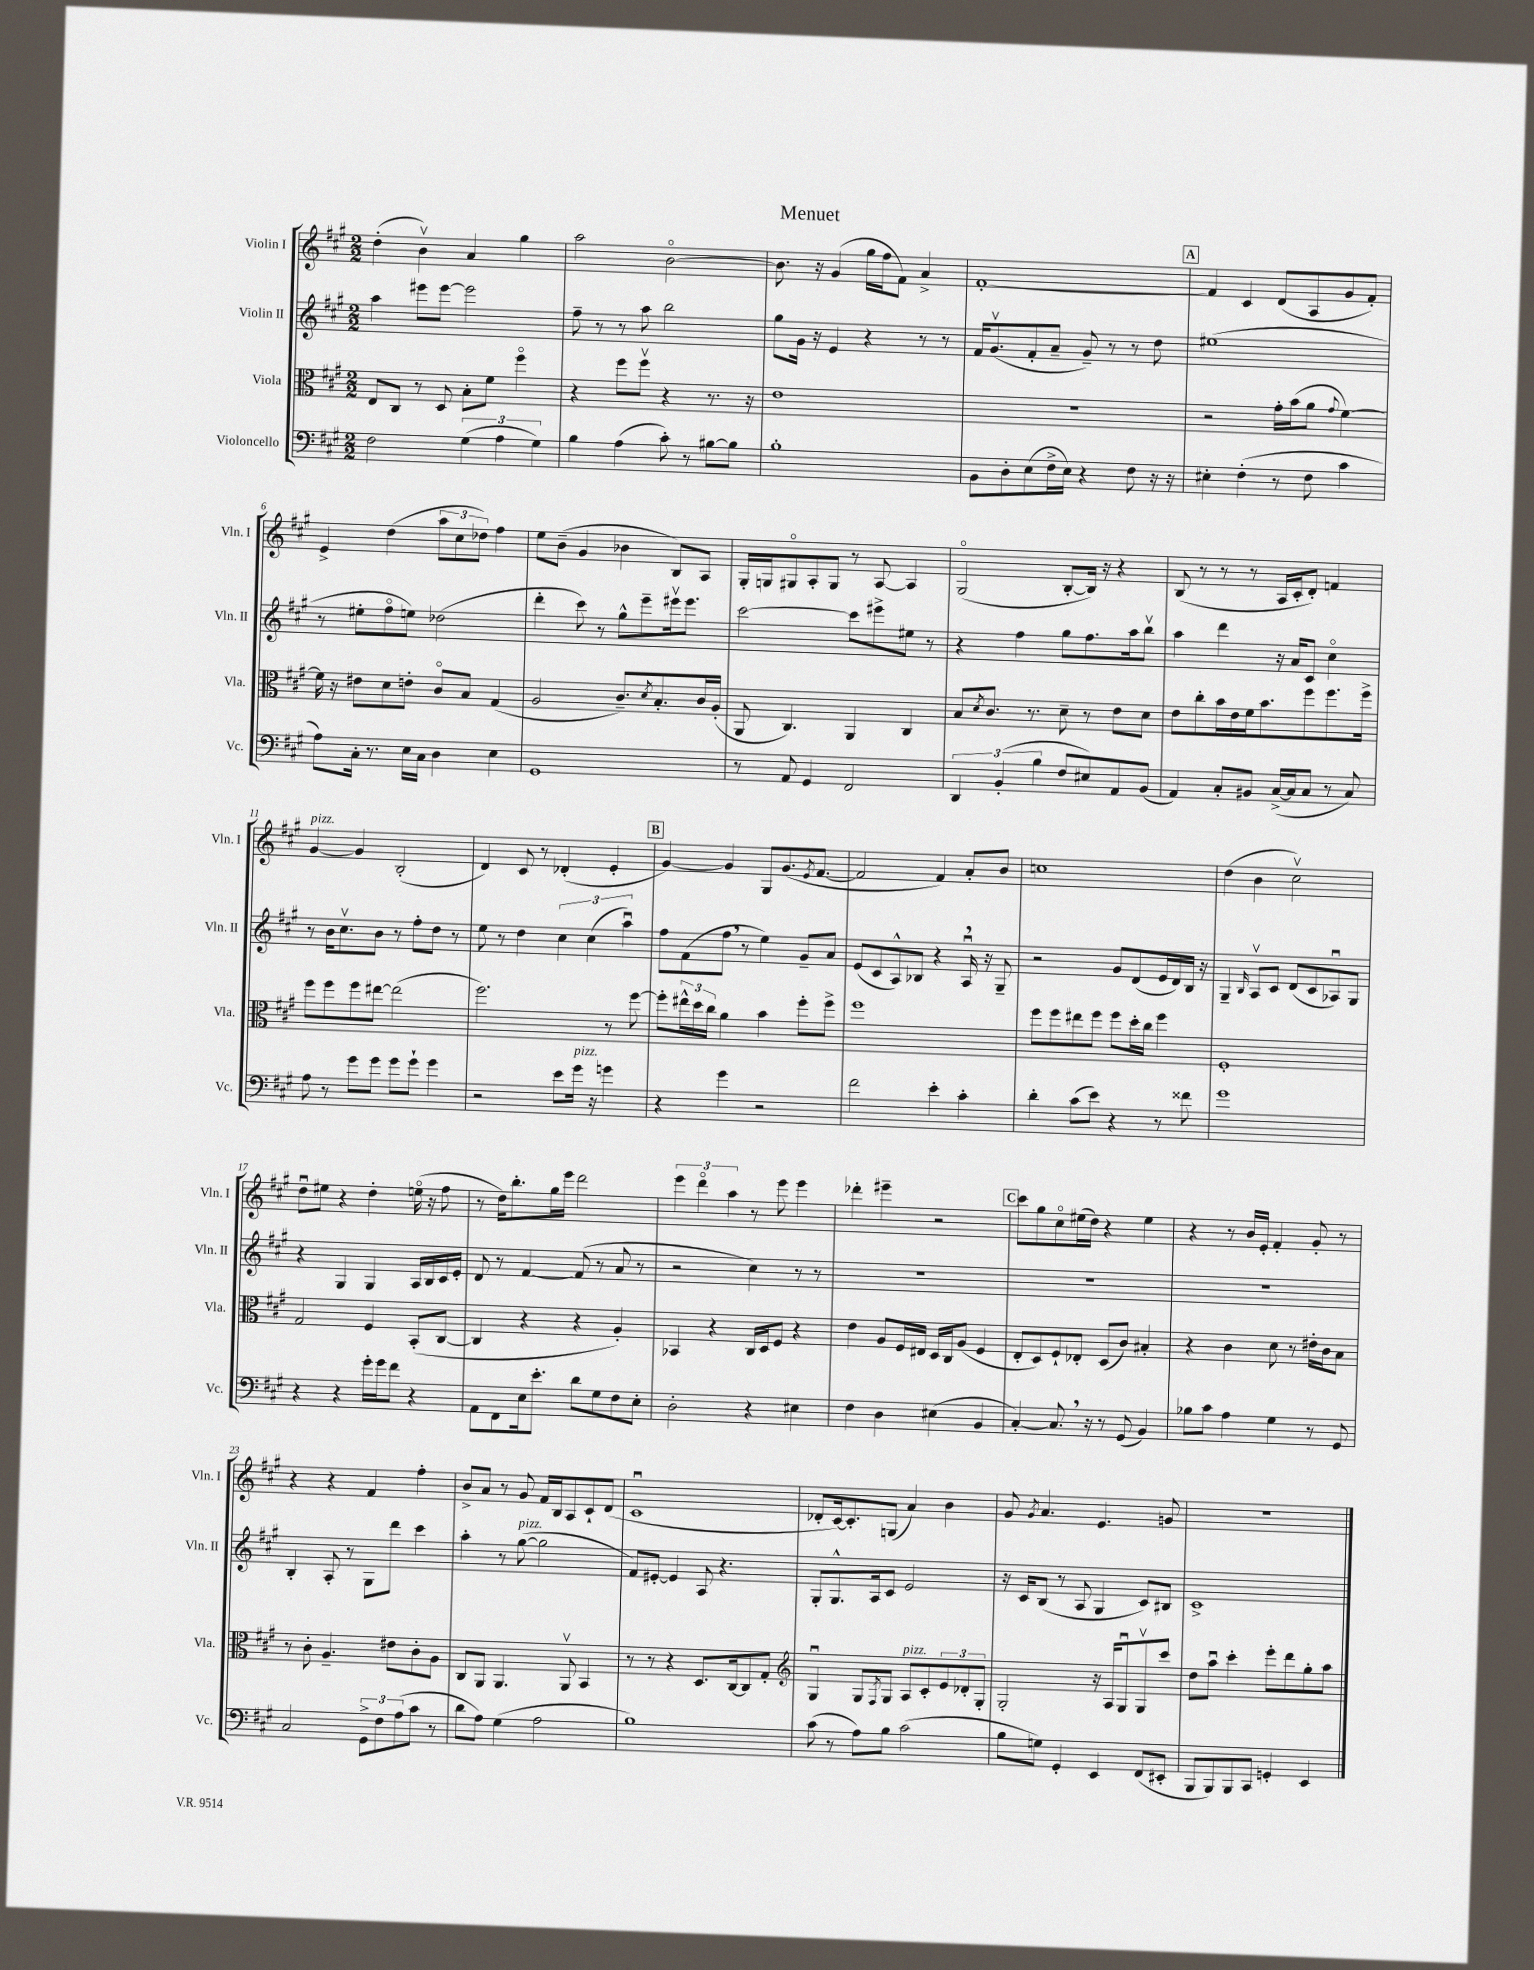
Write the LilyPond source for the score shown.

\header { title = "Menuet" }
<<
\new StaffGroup <<
\new Staff = "s0" \with { instrumentName = "Violin I" shortInstrumentName = "Vln. I" } {
    \clef treble \key a \major \numericTimeSignature \time 2/2
    d''4-.( b'4\upbow) a'4 gis''4 |
    a''2 b'2~\flageolet |
    b'8. r16 gis'4( gis''16 fis''16 fis'8) a'4-> |
    fis'1~-. |
    \mark \markup { \box "A" } fis'4 cis'4 d'8( a8 gis'8 fis'8-.) |
    e'4-> d''4( \tuplet 3/2 { a''8 cis''8 des''8) } fis''4 |
    e''8 b'8--( gis'4 bes'4 b8) a8 |
    gis16-. g16 gis8\flageolet a8-. gis8 r8 a8~ a4 |
    gis2\flageolet( b8~-. b16) r16 r4 |
    b8( r8 r8 r8 a16 cis'16-. d'8-.) f'4 |
    gis'4~^\markup { \italic "pizz." } gis'4 b2-.( |
    d'4) cis'8 r8 des'4-.( e'4-. |
    \mark \markup { \box "B" } gis'4~) gis'4 gis8 gis'8.( \acciaccatura { e'8 } fis'8.~ |
    fis'2 fis'4) a'8-. b'8 |
    c''1 |
    d''4( b'4 cis''2\upbow) |
    d''8\downbow eis''8 r4 d''4-. e''16\flageolet( r16 fis''8 |
    r8 d''16) b''8.-. gis''16 e'''16 d'''2 |
    \tuplet 3/2 { e'''4 d'''4\flageolet a''4 } r8 e'''8 e'''4 |
    des'''4-. eis'''4-- r2 |
    \mark \markup { \box "C" } cis'''8 gis''8 cis''8\flageolet eis''16( d''16) r4 eis''4 |
    r4 r8 b'16 e'16-. fis'4-. gis'8-. r8 |
    r4 r4 fis'4 fis''4-. |
    b'8-> a'8 r8 gis'8 fis'16 b16 a8 cis'8-! d'8( |
    cis'1\downbow |
    des'8-. cis'16~) cis'8.-. g8( a'4) b'4 |
    gis'8 \acciaccatura { gis'8 } a'4. e'4. g'8 |
    r1 \bar "|." |
}
\new Staff = "s1" \with { instrumentName = "Violin II" shortInstrumentName = "Vln. II" } {
    \clef treble \key a \major \numericTimeSignature \time 2/2
    a''4 eis'''8 eis'''8~ eis'''2 |
    fis''8-- r8 r8 a''8 b''2 |
    gis''8 gis'16 r16 e'4 r4 r8 r8 |
    fis'16 gis'8.\upbow( fis'8-. a'8-- gis'8--) r8 r8 d''8 |
    \mark \markup { \box "A" } eis''1( |
    r8 eis''8-. fis''8\flageolet e''8) des''2( |
    d'''4-. cis'''8) r8 gis''8-^ e'''8-- eis'''16\upbow eis'''8. |
    cis'''2~ cis'''8 eis'''8-> eis''8 r8 |
    r4 fis''4 gis''8 fis''8. a''16 b''8\upbow |
    a''4 d'''4 r16 a'16 cis'8 cis''4\flageolet |
    r8 b'16 cis''8.\upbow b'8 r8 fis''8-. d''8 r8 |
    e''8 r8 d''4 \tuplet 3/2 { cis''4 cis''4( a''4\downbow) } |
    \mark \markup { \box "B" } fis''8 fis'8( fis''8 \breathe r8 e''4) gis'8-- a'8 |
    e'8( cis'8 a8-^) bes8 r4 a16\downbow \breathe r16 gis8-- |
    r2 gis'8 d'8( e'16 d'16) b16 r16 |
    gis4-- \grace { b16 } a8\upbow cis'8 d'8( cis'8 aes8\downbow) gis8 |
    r4 gis4 gis4 a16 b16 cis'16 e'16-. |
    d'8 r8 fis'4~ fis'8( r8 a'8 r8 |
    r2 cis''4) r8 r8 |
    R1 |
    \mark \markup { \box "C" } R1 |
    R1 |
    b4-. a8-. r8 gis8 d'''8 cis'''4 |
    a''4-. r8 gis''8~^\markup { \italic "pizz." }( gis''2 |
    fis'8) eis'8~-. eis'4 a8 r4. |
    gis8-. gis8.-^ a16 cis'8 e'2 |
    r16 cis'16 b8( r8 a8 gis4 cis'8) bis8 |
    cis'1-> \bar "|." |
}
\new Staff = "s2" \with { instrumentName = "Viola" shortInstrumentName = "Vla." } {
    \clef alto \key a \major \numericTimeSignature \time 2/2
    e8 cis8 r8 d8 b8-. fis'8 fis''4\flageolet |
    r4 fis''8 fis''8\upbow r4 r8. r16 |
    e'1 |
    R1 |
    \mark \markup { \box "A" } r2 gis'16-. b'16( a'8 \appoggiatura { gis'8 } fis'4~) |
    fis'16 r16 eis'8 d'8 e'8-. cis'8\flageolet b8 gis4( |
    a2 cis'8.--) \acciaccatura { d'8 } b8.-. cis'16 a16-.( |
    a,8 cis4.) a,4 cis4 |
    b8 \acciaccatura { d'8 } cis'8. r8. d'8-- r8 e'8 d'8 |
    e'8 cis''8-. b'16 e'16 fis'16 b'8. fis''8 fis''8. fis''16-> |
    fis''8 fis''8 fis''8 eis''8~ eis''2( |
    fis''2.) r8 fis''8~ |
    \mark \markup { \box "B" } fis''8-. \tuplet 3/2 { eis''16-^ d''16 cis''16 } a'4 b'4 fis''8-. fis''8-> |
    fis''1 |
    fis''8 fis''8 eis''8 fis''8 fis''8 d''16-. cis''16 fis''4 |
    fis1-. |
    gis2 fis4 b,8-.( cis8~ |
    cis4 r4 r4 a4-.) |
    bes,4 r4 cis16 d16 fis8 r4 |
    e'4 a8 fis16 eis16 d16 cis16 a8( fis4 |
    \mark \markup { \box "C" } e8-. d8) fis8-! ees8-. d8( cis'8) bis4-. |
    r4 cis'4 d'8 r8 eis'16-. cis'16 b8 |
    r8 cis'8-. a4.-- eis'8 cis'8-. a8 |
    cis8 a,8 a,4. a,8\upbow b,4 |
    r8 r8 r4 d8. cis16~ cis8 gis8-. |
    \clef treble gis4\downbow gis8 \acciaccatura { fis8 } gis8 a8^\markup { \italic "pizz." } cis'8-. \tuplet 3/2 { e'8 des'8-. gis8-. } |
    gis2-. r16 a16 gis8\downbow gis8\upbow cis'''8 |
    d''8 a''8\downbow cis'''4-. e'''8-. d'''8 gis''8-. a''8 \bar "|." |
}
\new Staff = "s3" \with { instrumentName = "Violoncello" shortInstrumentName = "Vc." } {
    \clef bass \key a \major \numericTimeSignature \time 2/2
    fis2 \tuplet 3/2 { gis4( a4 gis4) } |
    b4 a4( cis'8-.) r8 bis8~ bis8 |
    b1-. |
    b,8 d8-. e8( fis16-> e16) r4 fis8 r16 r16 |
    \mark \markup { \box "A" } eis4-. fis4-.( r8 fis8 cis'4 |
    a8) cis16-. r8. e16 cis16 d4 e4 |
    gis,1 |
    r8 a,8 gis,4 fis,2 |
    \tuplet 3/2 { d,4 b,4-.( b4 } fis8 eis8) a,8 b,8( |
    a,4) cis8-. bis,8 cis16~->( cis16 cis8 r8 cis8) |
    a8 r8 gis'8 gis'8 gis'8 gis'8-! gis'4 |
    r2 e'8 gis'16^\markup { \italic "pizz." } r16 g'4 |
    \mark \markup { \box "B" } r4 gis'4 r2 |
    fis'2 e'4-. cis'4-. |
    d'4-. cis'8( e'8) r4 r8 fisis'8 |
    gis'1 |
    r4 r4 gis'16-. gis'16 fis'8 r4 |
    a,8 fis,8 e16 e'8.-. d'8 gis8 fis8 e8-. |
    d2-. r4 eis4 |
    fis4 d4 eis4( b,4 |
    \mark \markup { \box "C" } cis4~-.) cis8. \breathe r16 r8 gis,8( b,4) |
    bes8 cis'8 a4 gis4 r8 gis,8 |
    cis2 \tuplet 3/2 { gis,8-> fis8 a8( } cis'8 r8 |
    d'8 a8) gis4( a2 |
    b1) |
    cis'8( r8 a8) b8 cis'2( |
    b8 g8) gis,4-. e,4 fis,8( eis,8-. |
    b,,8 b,,8) b,,8 cis,8 g,4-. e,4 \bar "|." |
}
>>
>>
